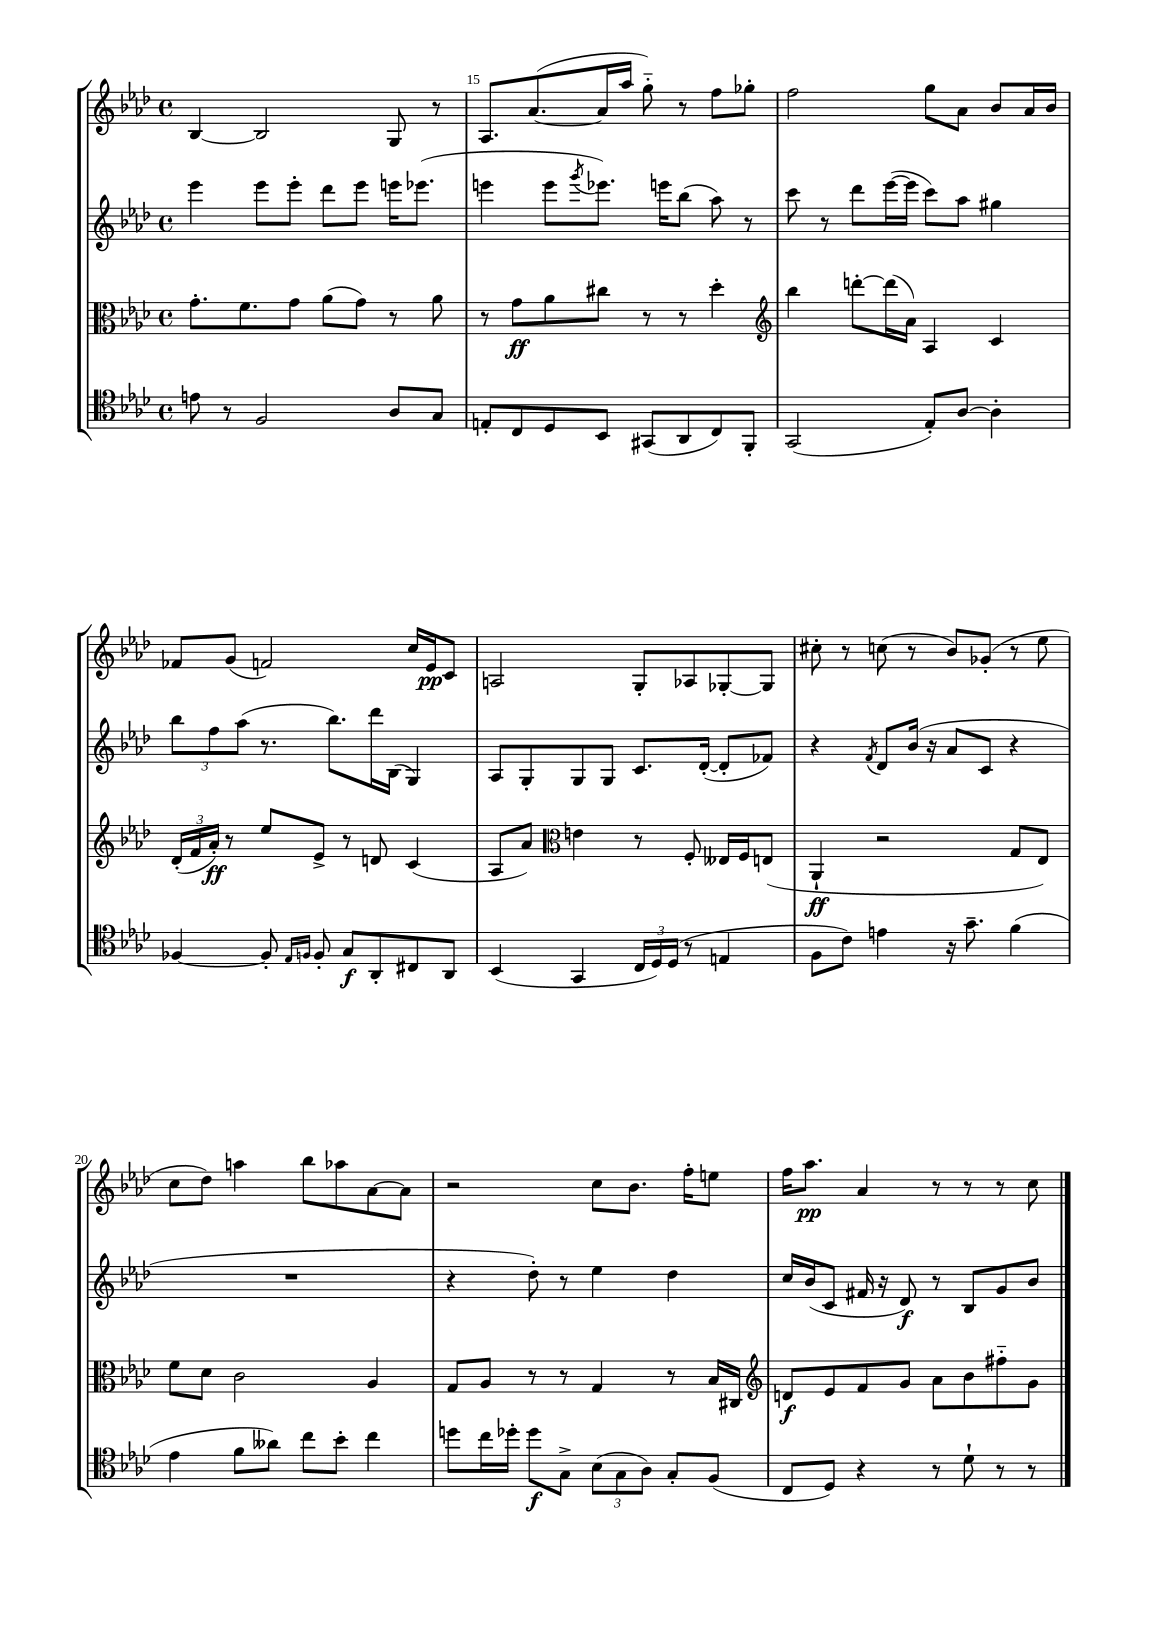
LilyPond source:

<<
\new StaffGroup <<
\new Staff = "s0" {
    \clef treble \key aes \major \defaultTimeSignature \time 4/4
    bes4~ bes2 g8 r8 |
    aes8. aes'8.~( aes'16 aes''16 g''8-_) r8 f''8 ges''8-. |
    f''2 g''8 aes'8 bes'8 aes'16 bes'16 |
    fes'8 g'8( f'2) c''16 ees'16\pp c'8 |
    a2 g8-. aes8 ges8~-. ges8 |
    cis''8-. r8 c''8( r8 bes'8) ges'8-.( r8 ees''8 |
    c''8 des''8) a''4 bes''8 aes''8 aes'8~ aes'8 |
    r2 c''8 bes'8. f''16-. e''8 |
    f''16 aes''8.\pp aes'4 r8 r8 r8 c''8 \bar "|." |
}
\new Staff = "s1" {
    \clef treble \key aes \major \defaultTimeSignature \time 4/4
    ees'''4 ees'''8 ees'''8-. des'''8 ees'''8 e'''16 ees'''8.( |
    e'''4 e'''8 \acciaccatura { g'''8 } ees'''8.) e'''16 bes''8( aes''8) r8 |
    c'''8 r8 des'''8 ees'''16~( ees'''16 c'''8) aes''8 gis''4 |
    \tuplet 3/2 { bes''8 f''8 aes''8( } r8. bes''8.) des'''16 bes16( g4) |
    aes8 g8-. g8 g8 c'8. des'16~-.( des'8-. fes'8) |
    r4 \acciaccatura { f'8 } des'8 bes'16( r16 aes'8 c'8 r4 |
    R1 |
    r4 des''8-.) r8 ees''4 des''4 |
    c''16 bes'16( c'8 fis'16 r16 des'8\f) r8 bes8 g'8 bes'8 \bar "|." |
}
\new Staff = "s2" {
    \clef alto \key aes \major \defaultTimeSignature \time 4/4
    g'8.-. f'8. g'8 aes'8( g'8) r8 aes'8 |
    r8 g'8\ff aes'8 cis''8 r8 r8 des''4-. |
    \clef treble bes''4 d'''8~-. d'''16( aes'16) aes4 c'4 |
    \tuplet 3/2 { des'16-.( f'16 aes'16-.\ff) } r8 ees''8 ees'8-> r8 d'8 c'4( |
    aes8 aes'8) \clef alto e'4 r8 f8-. eeses16 f16 e8( |
    aes,4-!\ff r2 g8 ees8) |
    f'8 des'8 c'2 aes4 |
    g8 aes8 r8 r8 g4 r8 bes16 cis16 |
    \clef treble d'8\f ees'8 f'8 g'8 aes'8 bes'8 fis''8-_ g'8 \bar "|." |
}
\new Staff = "s3" {
    \clef tenor \key aes \major \defaultTimeSignature \time 4/4
    e'8 r8 f2 aes8 g8 |
    e8-. c8 des8 bes,8 gis,8( aes,8 c8) f,8-. |
    g,2( ees8-.) aes8~ aes4-. |
    fes4~ fes8-. \grace { ees16 f16 } f8-. g8\f aes,8-. cis8 aes,8 |
    bes,4( g,4 \tuplet 3/2 { c16 des16) des16( } r8 e4 |
    f8 c'8) e'4 r16 g'8.-- f'4( |
    ees'4 f'8 aeses'8) c''8 bes'8-. c''4 |
    d''8 c''16 des''16-. des''8\f g8-> \tuplet 3/2 { bes8( g8 aes8) } g8-. f8( |
    c8 des8) r4 r8 des'8-! r8 r8 \bar "|." |
}
>>
>>
\layout { \context { \Score currentBarNumber = #14 \override BarNumber.break-visibility = ##(#f #t #t) barNumberVisibility = #(every-nth-bar-number-visible 5) } }
